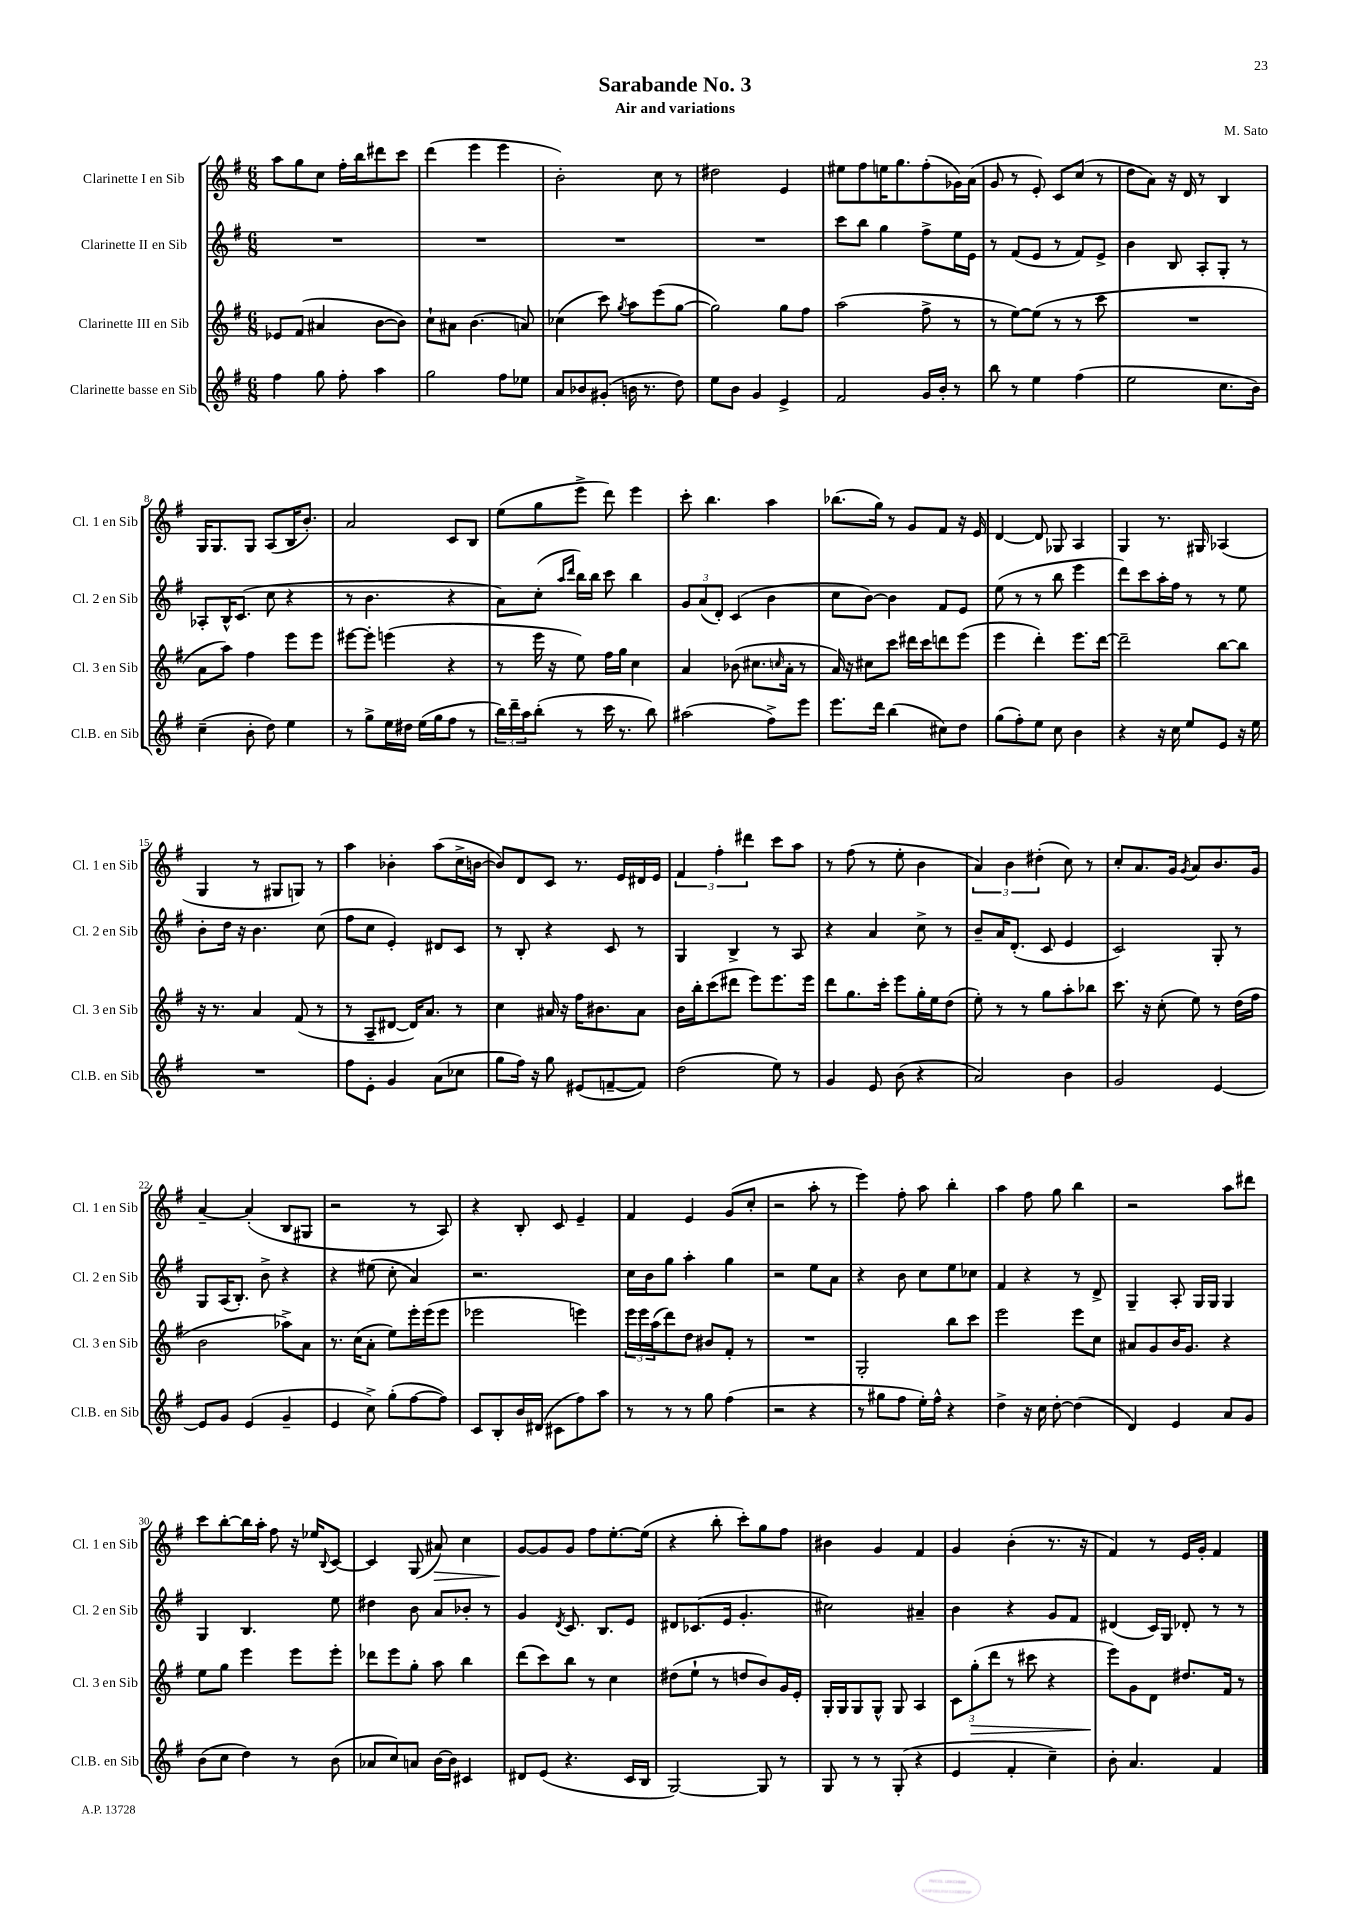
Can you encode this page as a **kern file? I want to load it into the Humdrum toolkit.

**kern	**kern	**kern	**kern
*staff4	*staff3	*staff2	*staff1
*clefG2	*clefG2	*clefG2	*clefG2
*k[f#]	*k[f#]	*k[f#]	*k[f#]
*M6/8	*M6/8	*M6/8	*M6/8
4ff#	8e-	2.r	8aa
.	(8f#	.	8gg
8gg	4a#	.	8cc
8ff#'	.	.	16ff#'
.	.	.	16bb
4aa	[8b	.	8ddd#
.	8b])	.	8ccc
=	=	=	=
2gg	8cc`	2.r	(4ddd
.	8a#	.	.
.	(4.b	.	4eee
8ff#	.	.	4eee
8ee-	8a)	.	.
=	=	=	=
8a	(4cc-	2.r	2b')
8b-	.	.	.
(8g#'	8ccc)	.	.
.	8qgg	.	.
16b	8aa	.	.
8.r	.	.	.
.	(8eee	.	8cc
8dd)	[8gg	.	8r
=	=	=	=
8ee	2gg])	2.r	2dd#
8b	.	.	.
4g	.	.	.
4e^	8gg	.	4e
.	8ff#	.	.
=	=	=	=
2f#	(2aa	8ccc	8ee#
.	.	8bb	8ff#
.	.	4gg	16ee
.	.	.	8.gg
16g	8ff#^	8ff#^	(8ff#'
16b'	.	.	.
8r	8r	16ee	16g-)
.	.	16e	(16a
=	=	=	=
8bb	8r	8r	8g
8r	[8ee)	(8f#	8r
4ee	(8ee]	8e	8e')
.	8r	8r	8c
(4ff#	8r	8f#)	(8cc
.	8ccc	8e^	8r
=	=	=	=
2ee	2.r	4b	8dd
.	.	.	8a)
.	.	8B	16r
.	.	.	16d
.	.	8A'	8r
8.cc	.	8G'	4B
.	.	8r	.
16b)	.	.	.
=	=	=	=
(4cc~	8a	8A-'	16G
.	.	.	8.G
.	8aa)	16B^^	.
.	.	(8.c	.
8b'	4ff#	.	8G
8dd)	.	8cc	(8A
4ee	8eee	4r	16B
.	.	.	8.b')
.	8eee	.	.
=	=	=	=
8r	[8eee#	8r	2a
8gg^	8eee#']	4.b	.
16ee	(4eee	.	.
16dd#	.	.	.
(16ee	.	.	.
16gg	.	.	.
8ff#	4r	4r	8c
8r	.	.	8B
=	=	=	=
24bb)	8r	8a)	(8ee
24ddd~	.	.	.
24aa	.	.	.
(8bb'	16eee	(8cc'	8gg
.	16r	.	.
.	.	16qqaa	.
.	.	16qqddd	.
8r	8ee)	16bb)	8eee^
.	.	16bb	.
16ccc	16ff#	8ccc	8ddd)
8.r	16gg	.	.
.	4cc	4bb	4eee
8bb)	.	.	.
=	=	=	=
(2aa#	4a	12g	8ccc'
.	.	(12a	.
.	.	.	4.bb
.	.	12d')	.
.	(8b-	(4c	.
.	8.cc#	.	.
8ff#^)	.	4b	4aa
.	16qqcc	.	.
.	16a'	.	.
8eee	8r	.	.
=	=	=	=
8.eee	16a)	8cc	(8.bb-
.	16r	.	.
.	8cc#	[8b)	.
16ddd	.	.	16gg)
(4bb	8ccc	4b]	8r
.	16ddd#	.	8g
.	16ccc	.	.
8cc#)	8ddd	8f#	8f#
8dd	(8eee	8e	16r
.	.	.	16e
=	=	=	=
(8gg	4eee	(8ee	[4d
8ff#')	.	8r	.
8ee	4ddd')	8r	8d]
8cc	.	8bb	8G-
4b	8.eee	4eee	4A
.	[16ddd	.	.
=	=	=	=
4r	2ddd~]	8ddd)	4G
.	.	8ccc	.
16r	.	16aa'	8.r
16cc	.	16ff#	.
8ee	.	8r	.
.	.	.	16G#
8e	[8bb	8r	(4A-
16r	8bb]	8ee	.
16ee	.	.	.
=	=	=	=
2.r	16r	8b'	4G
.	8.r	.	.
.	.	16dd	.
.	.	16r	.
.	4a	4.b	8r
.	.	.	8G#
.	(8f#	.	8G)
.	8r	(8cc	8r
=	=	=	=
8ff#	8r	8ff#	4aa
8e'	8A~	8cc	.
4g	[8d#	4e')	4b-'
.	16d#])	.	.
.	8.a	.	.
(8a	.	8d#	(8aa
8cc-	8r	8c	16cc^
.	.	.	[16b
=	=	=	=
8gg	4cc	8r	8b])
16ff#)	.	8B'	8d
16r	.	.	.
8gg	16a#	4r	8c
.	16r	.	.
(8e#	16ff#	.	8.r
.	8.b#	.	.
[8f~	.	8c	.
.	.	.	16e
8f])	8a#	8r	16d#
.	.	.	16e
=	=	=	=
(2dd	16b	4G	6f#
.	16bb'	.	.
.	(8ccc	.	.
.	.	.	6ff#'
.	8ddd#	4B^	.
.	.	.	6ddd#
.	8eee)	.	.
8ee)	8.eee	8r	8ccc
8r	.	8A	8aa
.	16eee	.	.
=	=	=	=
4g	8ddd	4r	8r
.	8.gg	.	(8ff#
8e	.	4a	8r
.	16ccc'	.	.
(8b	8eee	.	8ee'
4r	16gg'	8cc^	4b
.	16ee	.	.
.	(8dd	8r	.
=	=	=	=
2a)	8ee')	8b~	6a)
.	8r	16a	.
.	.	.	6b
.	.	(8.d'	.
.	8r	.	.
.	.	.	(6dd#'
.	8gg	8c	.
4b	8aa'	4e	8cc)
.	8bb-	.	8r
=	=	=	=
2g	8.ccc	2c)	8cc'
.	.	.	8.a
.	16r	.	.
.	(8cc'	.	.
.	.	.	16g
.	.	.	8qg
.	8ee)	.	8a
[4e	8r	8G'	8.b
.	(16dd	8r	.
.	16ff#	.	16g
=	=	=	=
8e]	2b	8G	[4a~
8g	.	(16A	.
.	.	8.B')	.
(4e	.	.	(4a']
.	.	8b^	.
4g~	8aa-^)	4r	8B
.	8a	.	8G#
=	=	=	=
4e	8.r	4r	2r
.	(16cc	.	.
8cc^)	8a'	(8ee#	.
(8gg'	8ee)	8cc'	.
[8ff#	16eee'	4a)	8r
.	(16eee	.	.
8ff#])	8eee	.	8A)
=	=	=	=
8c	2eee-	2.r	4r
8B'	.	.	.
16b	.	.	8B'
(16d#	.	.	.
8c#	.	.	8c
8ff#)	4eee)	.	4e~
8aa	.	.	.
=	=	=	=
8r	24eee	16cc	4f#
.	24eee	.	.
.	.	16b	.
.	(24aa	.	.
8r	8ddd)	8gg	.
8r	8dd	4aa'	4e
8gg	8b#	.	.
(4ff#	8f#'	4gg	(8g
.	8r	.	8cc'
=	=	=	=
2r	2.r	2r	2r
4r	.	8ee	8aa'
.	.	8a	8r
=	=	=	=
8r	2G'	4r	4eee)
8gg#	.	.	.
8ff#	.	8b	8ff#'
16ee')	.	8cc	8aa
16ff#^^	.	.	.
4r	8bb	8ee	4bb'
.	8ccc	8cc-	.
=	=	=	=
4dd^	2eee	4f#	4aa
16r	.	4r	8ff#
16cc	.	.	.
[8dd'	.	.	8gg
(4dd]	8eee	8r	4bb
.	8cc	8d^	.
=	=	=	=
4d)	8a#	4G~	2r
.	8g	.	.
4e	16b	8A'	.
.	8.g	.	.
.	.	16G	.
.	.	16G	.
8a	4r	4G	8aa
8g	.	.	8ddd#
=	=	=	=
(8b	8ee	4G	8ccc
8cc	8gg	.	[8bb'
4dd)	4eee	4.B	16bb]
.	.	.	16aa'
.	.	.	8ff#
8r	8eee	.	16r
.	.	.	16ee-
.	.	.	8qqB
(8b	8eee'	8ee	[8c
=	=	=	=
8a-	8ddd-	4dd#	4c]
8cc)	8eee	.	.
8a	8gg'	8b	(8G
[16b	8aa	8a	8a#)
16b]	.	.	.
4c#	4bb	8b-'	4cc
.	.	8r	.
=	=	=	=
8d#	(8ddd	4g	[8g
(8e	8ccc)	.	8g]
.	.	8qd	.
4.r	8bb	8.c	8g
.	8r	.	8ff#
.	.	8.B	.
.	4cc	.	[8.ee'
16c	.	8e	.
16B	.	.	(16ee]
=	=	=	=
[2G)	(8dd#	8d#	4r
.	8ee`	(8.c-	.
.	8r	.	8bb'
.	.	16e	.
.	8dd	4.g'	8ccc')
8G]	8b)	.	8gg
8r	16g	.	8ff#
.	16e'	.	.
=	=	=	=
8G	16G'	2cc#)	4b#
.	16G	.	.
8r	8G	.	.
8r	8G^^	.	4g
(8G'	8G	.	.
4r	4A	4a#~	4f#
=	=	=	=
4e	12c	4b	4g
.	(12gg'	.	.
.	12ddd	.	.
4f#'	8r	4r	(4b'
.	8ccc#	.	.
4cc~)	4r	8g	8.r
.	.	8f#	.
.	.	.	16r
=	=	=	=
8b'	8eee)	(4d#	4f#)
4.a	8g	.	.
.	8d	16c)	8r
.	.	16G	.
.	8.dd#	8d-'	16e
.	.	.	16g'
4f#	.	8r	4f#
.	16f#	.	.
.	8r	8r	.
==	==	==	==
*-	*-	*-	*-
